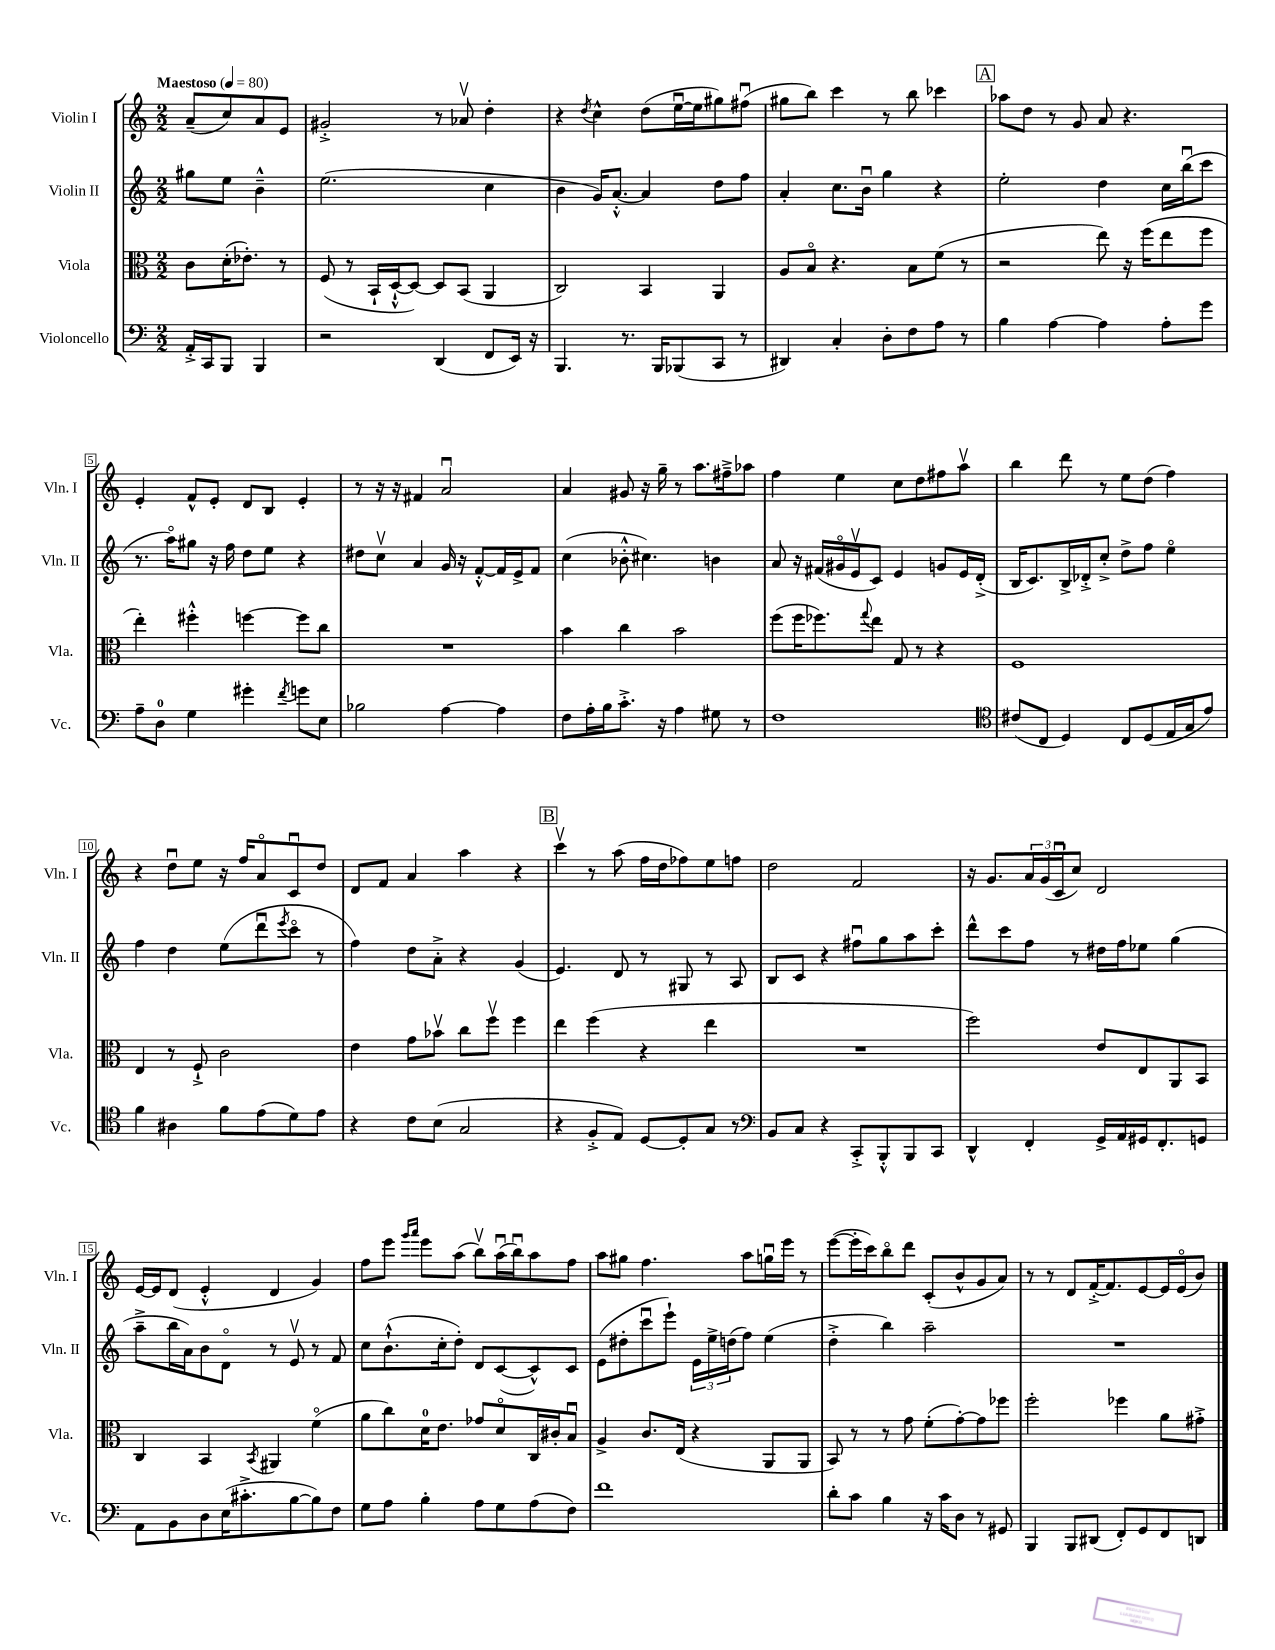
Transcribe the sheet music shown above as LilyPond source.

<<
\new StaffGroup <<
\new Staff = "s0" \with { instrumentName = "Violin I" shortInstrumentName = "Vln. I" } {
    \clef treble \key c \major \numericTimeSignature \time 2/2 \partial 2 \tempo "Maestoso" 4 = 80
    a'8--( c''8) a'8 e'8 |
    gis'2-.-> r8 aes'8\upbow d''4-. |
    r4 \acciaccatura { d''8 } c''4-^ d''8( e''16~\downbow e''16 gis''8) fis''8\downbow( |
    gis''8 b''8) c'''4 r8 b''8 ces'''4 |
    \mark \markup { \box "A" } aes''8 d''8 r8 g'8 a'8 r4. |
    e'4-. f'8-^ e'8-. d'8 b8 e'4-. |
    r8 r16 r16 fis'4 a'2\downbow |
    a'4 gis'8 r16 g''16-- r8 a''8. fis''16---> aes''8 |
    f''4 e''4 c''8 d''8 fis''8 a''8\upbow |
    b''4 d'''8 r8 e''8 d''8( f''4) |
    r4 d''8\downbow e''8 r16 f''16 a'8\flageolet c'8\downbow d''8 |
    d'8 f'8 a'4 a''4 r4 |
    \mark \markup { \box "B" } c'''4\upbow r8 a''8( f''16 d''16 fes''8) e''8 f''8 |
    d''2 f'2 |
    r16 g'8. \tuplet 3/2 { a'16 g'16( c'16\downbow } c''8) d'2 |
    e'16~ e'16 d'8( e'4-.-^ d'4 g'4) |
    f''8 e'''8 \grace { g'''16 a'''16 } e'''8 a''8( b''8\upbow) a''16\downbow( b''16\downbow) a''8 f''8 |
    a''8 gis''8 f''4. a''8 g''16\downbow e'''16 r8 |
    e'''8~( e'''16-. c'''16) b''8\flageolet d'''8 c'8-.( b'8-^ g'8 a'8) |
    r8 r8 d'8 f'16~-.-> f'8. e'8~ e'16 e'16\flageolet( b'8) \bar "|." |
}
\new Staff = "s1" \with { instrumentName = "Violin II" shortInstrumentName = "Vln. II" } {
    \clef treble \key c \major \numericTimeSignature \time 2/2 \partial 2
    gis''8 e''8 b'4---^ |
    e''2.( c''4 |
    b'4 g'16) a'8.~-.-^ a'4 d''8 f''8 |
    a'4-. c''8. b'16\downbow g''4 r4 |
    \mark \markup { \box "A" } e''2-. d''4 c''16 b''16\downbow( c'''8 |
    r8. a''16\flageolet) gis''8 r16 f''16 d''8 e''8 r4 |
    dis''8 c''8\upbow a'4 g'16 r16 f'8~-.-^ f'16 e'16-> f'8 |
    c''4( bes'8-.-^ cis''4.) b'4 |
    a'8 r16 fis'16( gis'16\flageolet e'16\upbow c'8) e'4 g'8 e'16 d'16-.->( |
    b16 c'8.) b16-> des'16-.-> c''8-.-> d''8-> f''8 e''4\flageolet |
    f''4 d''4 e''8( d'''8\downbow \acciaccatura { e'''8 } c'''8\flageolet r8 |
    f''4) d''8 a'8-.-> r4 g'4( |
    \mark \markup { \box "B" } e'4.) d'8 r8 gis8 r8 a8 |
    b8 c'8 r4 fis''8\downbow g''8 a''8 c'''8-. |
    d'''8-^ c'''8 f''8 r8 dis''16 f''16 ees''8 g''4( |
    a''8---> b''16 a'16) b'8 d'8\flageolet r8 e'8\upbow r8 f'8 |
    c''8 b'8.-!-^( c''16-. d''8-.) d'8 c'8~( c'8-^) c'8 |
    e'8( dis''8-. c'''8\downbow e'''8-!) \tuplet 3/2 { e'16 e''16-> d''16( } f''8) e''4( |
    d''4-.-> b''4) a''2-- |
    R1 \bar "|." |
}
\new Staff = "s2" \with { instrumentName = "Viola" shortInstrumentName = "Vla." } {
    \clef alto \key c \major \numericTimeSignature \time 2/2 \partial 2
    c'8 d'16-.( ees'8.-.) r8 |
    f8( r8 b,16-! d16~-!-^ d8~) d8 b,8( a,4 |
    c2) b,4 a,4 |
    a8 b8\flageolet r4. b8 f'8( r8 |
    \mark \markup { \box "A" } r2 e''8) r16 f''16( e''8 f''8 |
    e''4-.) fis''4-.-^ f''4~ f''8 c''8 |
    R1 |
    b'4 c''4 b'2 |
    f''8( f''16 fes''8.) \appoggiatura { g''8 } e''8 g8 r8 r4 |
    f1 |
    e4 r8 f8-!-> c'2 |
    e'4 g'8 bes'8\upbow c''8 f''8\upbow f''4 |
    \mark \markup { \box "B" } e''4 f''4( r4 e''4 |
    R1 |
    f''2) e'8 e8 a,8 b,8 |
    c4 b,4 \acciaccatura { b,8 } ais,4 f'4\flageolet( |
    a'8 c''8) d'16-0 e'8. ges'8 d'8\flageolet c16 cis'16-. b8\downbow |
    a4-> c'8. e16( r4 a,8 a,8 |
    b,8) r8 r8 g'8 f'8-.( g'8~-.) g'8 fes''8 |
    f''2-. fes''4 a'8 gis'8-.-> \bar "|." |
}
\new Staff = "s3" \with { instrumentName = "Violoncello" shortInstrumentName = "Vc." } {
    \clef bass \key c \major \numericTimeSignature \time 2/2 \partial 2
    a,16-.-> c,16 b,,8 b,,4 |
    r2 d,4( f,8 e,16) r16 |
    b,,4. r8. b,,16 bes,,8( c,8 r8 |
    dis,4) c4-. d8-. f8 a8 r8 |
    \mark \markup { \box "A" } b4 a4~ a4 a8-. g'8 |
    a8-- d8-0 g4 gis'4-. \acciaccatura { f'8 } g'8 e8 |
    bes2 a4~ a4 |
    f8 a16-. b16 c'8.-.-> r16 a4 gis8 r8 |
    f1 |
    \clef tenor cis'8( c8 d4) c8 d8( e16 g16 e'8) |
    f'4 ais4 f'8 e'8( d'8) e'8 |
    r4 c'8 b8( g2 |
    \mark \markup { \box "B" } r4 f8-.-> e8) d8~ d8-. g8 r8 |
    \clef bass b,8 c8 r4 c,8-.-> b,,8-.-^ b,,8 c,8 |
    d,4-^ f,4-. g,16-> a,16 gis,16 f,8.-. g,8 |
    a,8 b,8 d8 e16( cis'8.-.-> b8~ b8) f8 |
    g8 a8 b4-. a8 g8 a8( f8) |
    f'1 |
    d'8-. c'8 b4 r16 c'16 d8 r8 gis,8 |
    b,,4 b,,8 dis,8( f,8-.) g,8 f,8 d,8 \bar "|." |
}
>>
>>
\layout { \context { \Score \override BarNumber.stencil = #(make-stencil-boxer 0.1 0.3 ly:text-interface::print) } }
